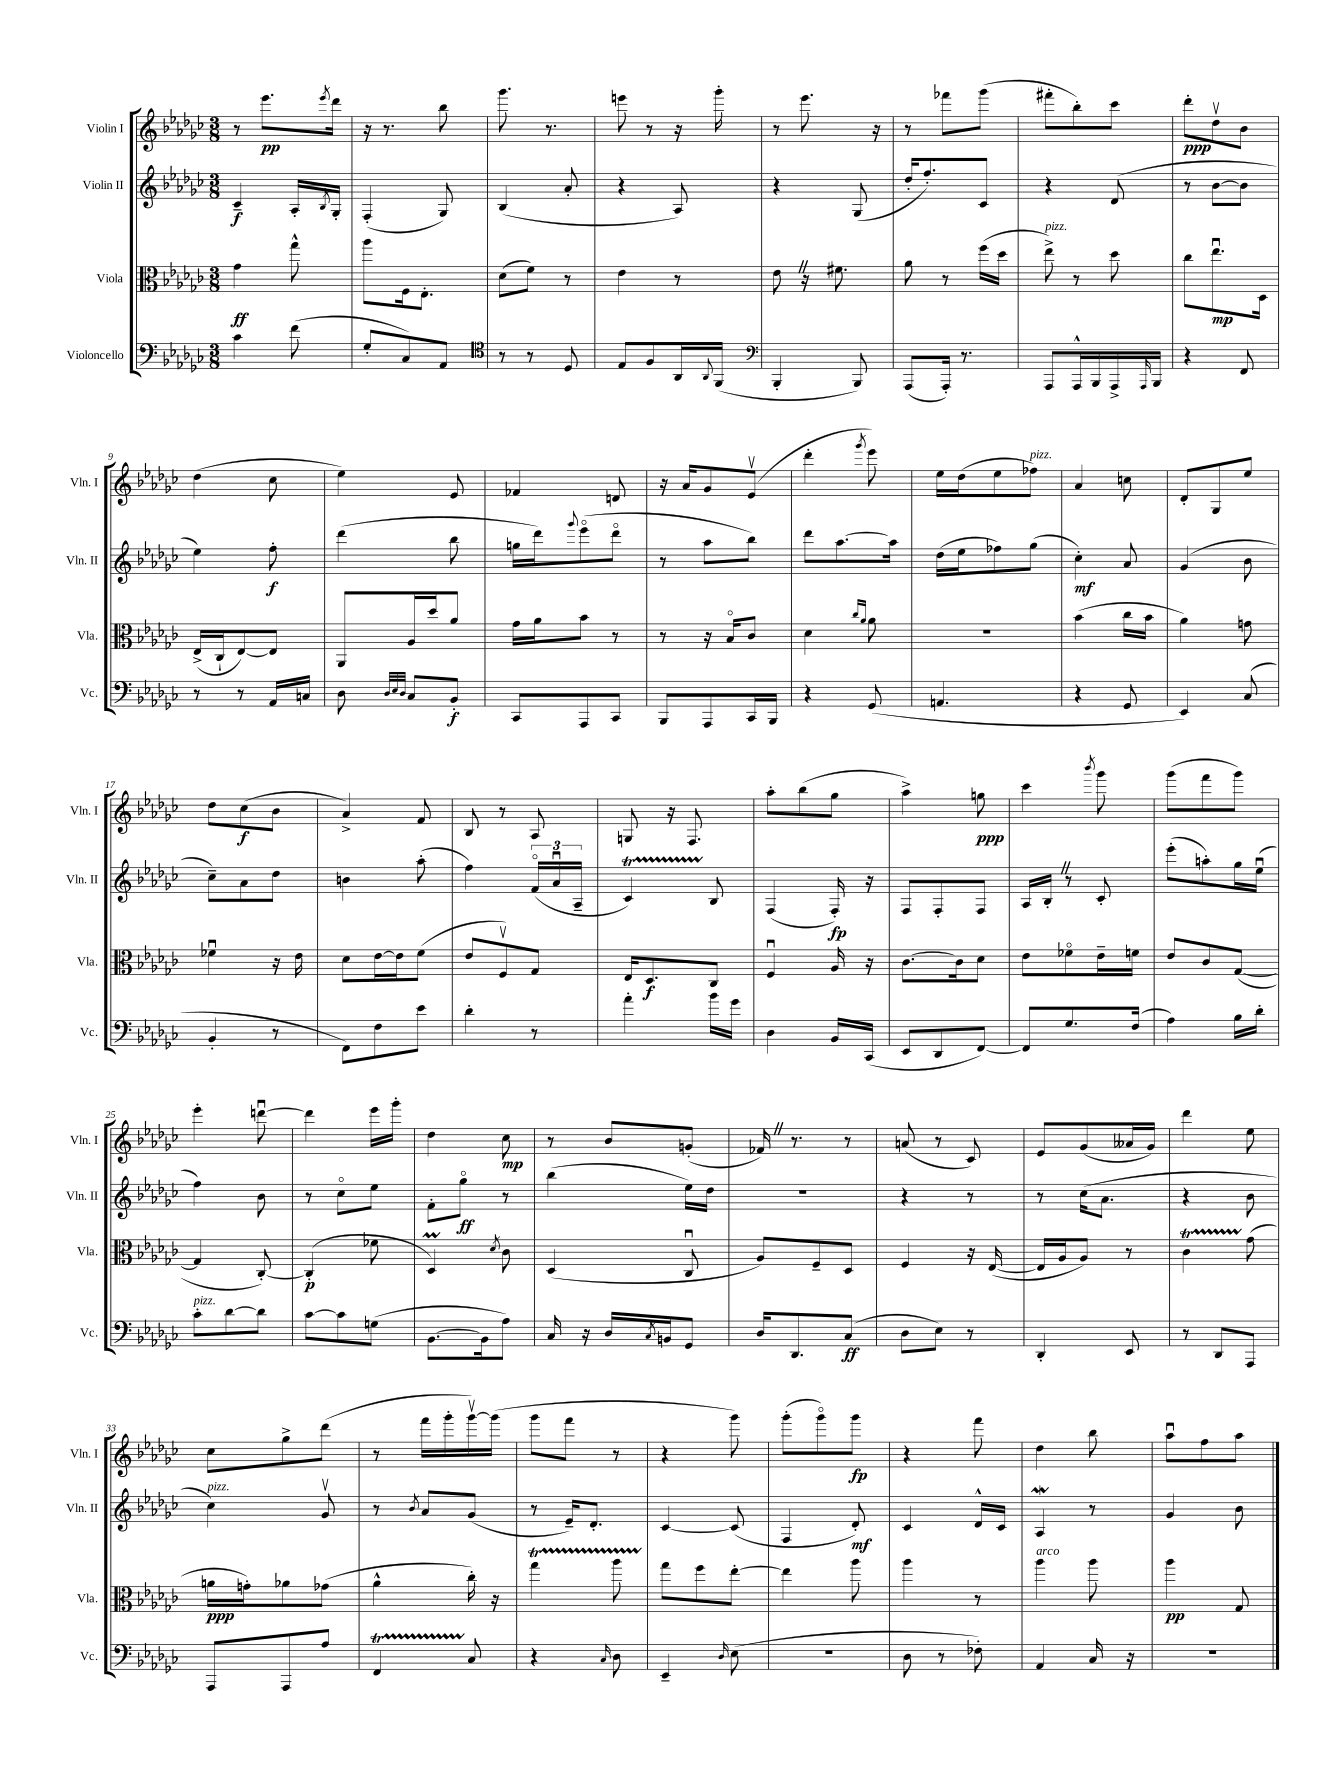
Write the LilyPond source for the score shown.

<<
\new StaffGroup <<
\new Staff = "s0" \with { instrumentName = "Violin I" shortInstrumentName = "Vln. I" } {
    \clef treble \key ges \major \numericTimeSignature \time 3/8
    r8 ees'''8.\pp \acciaccatura { ees'''8 } des'''16 |
    r16 r8. bes''8 |
    ges'''8. r8. |
    e'''8 r8 r16 ges'''16-. |
    r8 ees'''8. r16 |
    r8 fes'''8 ges'''8( |
    fis'''8-. bes''8-.) ces'''8 |
    des'''8-.\ppp des''8\upbow bes'8 |
    des''4( ces''8 |
    ees''4) ees'8 |
    fes'4 d'8 |
    r16 aes'16 ges'8 ees'8\upbow( |
    des'''4-. \acciaccatura { ges'''8 } ees'''8) |
    ees''16 des''16( ees''8 fes''8^\markup { \italic "pizz." }) |
    aes'4 c''8 |
    des'8-. ges8 ees''8 |
    des''8 ces''8\f( bes'8 |
    aes'4->) f'8 |
    bes8 r8 aes8 |
    g8 r16 f8. |
    aes''8-. bes''8( ges''8 |
    aes''4->) g''8\ppp |
    ces'''4 \acciaccatura { bes'''8 } ges'''8 |
    ges'''8( f'''8 ges'''8) |
    ees'''4-. d'''8~\downbow |
    d'''4 ees'''16 ges'''16-. |
    des''4 ces''8\mp |
    r8 bes'8 g'8-.( |
    fes'16) \once \override BreathingSign.text = \markup { \musicglyph "scripts.caesura.straight" } \breathe r8. r8 |
    a'8( r8 ces'8) |
    ees'8 ges'8( aeses'16 ges'16) |
    des'''4 ees''8 |
    ces''8 ges''8-> des'''8( |
    r8 f'''16 ges'''16-. ges'''16~\upbow) ges'''16( |
    ges'''8 f'''8 r8 |
    r4 ges'''8) |
    ges'''8-.( ges'''8\flageolet) ges'''8\fp |
    r4 f'''8 |
    des''4 bes''8 |
    aes''8\downbow f''8 aes''8 \bar "|." |
}
\new Staff = "s1" \with { instrumentName = "Violin II" shortInstrumentName = "Vln. II" } {
    \clef treble \key ges \major \numericTimeSignature \time 3/8
    ces'4--\f aes16-. \acciaccatura { bes8 } ges16-. |
    f4-.( ges8) |
    bes4( aes'8-. |
    r4 aes8) |
    r4 ges8( |
    des''16-. f''8.-.) ces'8 |
    r4 des'8( |
    r8 bes'8~ bes'8 |
    ees''4) f''8-.\f |
    des'''4( bes''8 |
    g''16 des'''16) \appoggiatura { ges'''8 } ees'''8\flageolet( des'''8\flageolet |
    r8 aes''8 bes''8) |
    des'''8 aes''8.~ aes''16 |
    des''16( ees''16 fes''8) ges''8( |
    ces''4-.\mf) aes'8 |
    ges'4( bes'8 |
    ces''8--) aes'8 des''8 |
    b'4 aes''8-.( |
    f''4) \tuplet 3/2 { f'16\flageolet( aes'16\downbow aes16-- } |
    ces'4\startTrillSpan) bes8\stopTrillSpan |
    f4( f16-.\fp) r16 |
    f8 f8-. f8 |
    aes16 bes16-. \once \override BreathingSign.text = \markup { \musicglyph "scripts.caesura.straight" } \breathe r8 ces'8-. |
    ees'''8-.( a''8-.) ges''16 ees''16\downbow( |
    f''4) bes'8 |
    r8 ces''8\flageolet ees''8 |
    f'8-. ges''8\flageolet\ff r8 |
    bes''4( ees''16) des''16 |
    R4. |
    r4 r8 |
    r8 ces''16( aes'8. |
    r4 bes'8 |
    ces''4^\markup { \italic "pizz." }) ges'8\upbow |
    r8 \acciaccatura { bes'8 } aes'8 ges'8( |
    r8 ees'16--) des'8.-. |
    ces'4~ ces'8( |
    f4 des'8-.\mf) |
    ces'4 des'16-^ ces'16 |
    aes4\mordent r8 |
    ges'4 bes'8 \bar "|." |
}
\new Staff = "s2" \with { instrumentName = "Viola" shortInstrumentName = "Vla." } {
    \clef alto \key ges \major \numericTimeSignature \time 3/8
    ges'4\ff ges''8-^ |
    aes''8 f16 ees8.-. |
    des'8( f'8) r8 |
    ees'4 r8 |
    ees'8 \once \override BreathingSign.text = \markup { \musicglyph "scripts.caesura.straight" } \breathe r16 fis'8. |
    aes'8 r8 f''16( des''16 |
    ees''8->^\markup { \italic "pizz." }) r8 des''8 |
    ces''8 ees''8.\downbow\mp des16 |
    ees16->( ces16-! ees8~) ees8 |
    aes,8 aes16 des''16 aes'8 |
    ges'16 aes'16 bes'8 r8 |
    r8 r16 bes16\flageolet ces'8 |
    des'4 \grace { ces''16 aes'16 } aes'8 |
    R4. |
    bes'4( ces''16 bes'16 |
    aes'4) g'8 |
    fes'4\downbow r16 ees'16 |
    des'8 ees'16~ ees'16 f'8( |
    ees'8 f8\upbow) ges8 |
    ees16 des8.\f ces8 |
    f4\downbow aes16 r16 |
    ces'8.~ ces'16 des'8 |
    ees'8 fes'8\flageolet ees'16-- f'16 |
    ees'8 ces'8 ges8~( |
    ges4 ces8~-.) |
    ces4-.\p( fes'8 |
    des4\prall) \acciaccatura { des'8 } ces'8 |
    des4( ces8\downbow |
    aes8) f8-- des8 |
    f4 r16 ees16~( |
    ees16 aes16 aes8) r8 |
    ces'4\startTrillSpan ges'8\stopTrillSpan( |
    a'16\ppp g'16-.) aes'8 ges'8( |
    aes'4-^ ces''16-.) r16 |
    ges''4\startTrillSpan aes''8 |
    ges''8\stopTrillSpan f''8 ees''8~-. |
    ees''4 aes''8 |
    aes''4 r8 |
    aes''4^\markup { \italic "arco" } aes''8 |
    aes''4\pp ges8 \bar "|." |
}
\new Staff = "s3" \with { instrumentName = "Violoncello" shortInstrumentName = "Vc." } {
    \clef bass \key ges \major \numericTimeSignature \time 3/8
    ces'4 f'8( |
    ges8-. ces8) aes,8 |
    \clef tenor r8 r8 des8 |
    ees8 f8 aes,16 \appoggiatura { aes,8 } f,16( |
    \clef bass bes,,4-. bes,,8) |
    aes,,8( aes,,16-.) r8. |
    aes,,8 aes,,16-^ bes,,16 aes,,16-> \grace { aes,,16 } bes,,16 |
    r4 f,8 |
    r8 r8 aes,16 c16 |
    des8 \grace { des32 ees32 des32 } ces8 bes,8-.\f |
    ces,8 aes,,8 ces,8 |
    bes,,8 aes,,8 ces,16 bes,,16 |
    r4 ges,8( |
    a,4. |
    r4 ges,8 |
    ees,4) ces8( |
    bes,4-. r8 |
    f,8) f8 ees'8 |
    des'4-. r8 |
    aes'4-. bes'16 ges'16 |
    des4 bes,16 ces,16( |
    ees,8 des,8 f,8~) |
    f,8 ges8. f16( |
    aes4) bes16 des'16-. |
    ces'8-.^\markup { \italic "pizz." } des'8~ des'8 |
    ces'8~ ces'8 g8( |
    bes,8.~ bes,16 aes8) |
    ces16 r16 des16 \acciaccatura { ces8 } b,16 ges,8 |
    des16 des,8. ces8\ff( |
    des8 ees8) r8 |
    des,4-. ees,8 |
    r8 des,8 aes,,8 |
    aes,,8 aes,,8 aes8 |
    f,4\startTrillSpan ces8\stopTrillSpan |
    r4 \grace { ces16 } des8 |
    ees,4-- \grace { des16 } ees8( |
    R4. |
    des8 r8 fes8-.) |
    aes,4 ces16 r16 |
    R4. \bar "|." |
}
>>
>>
